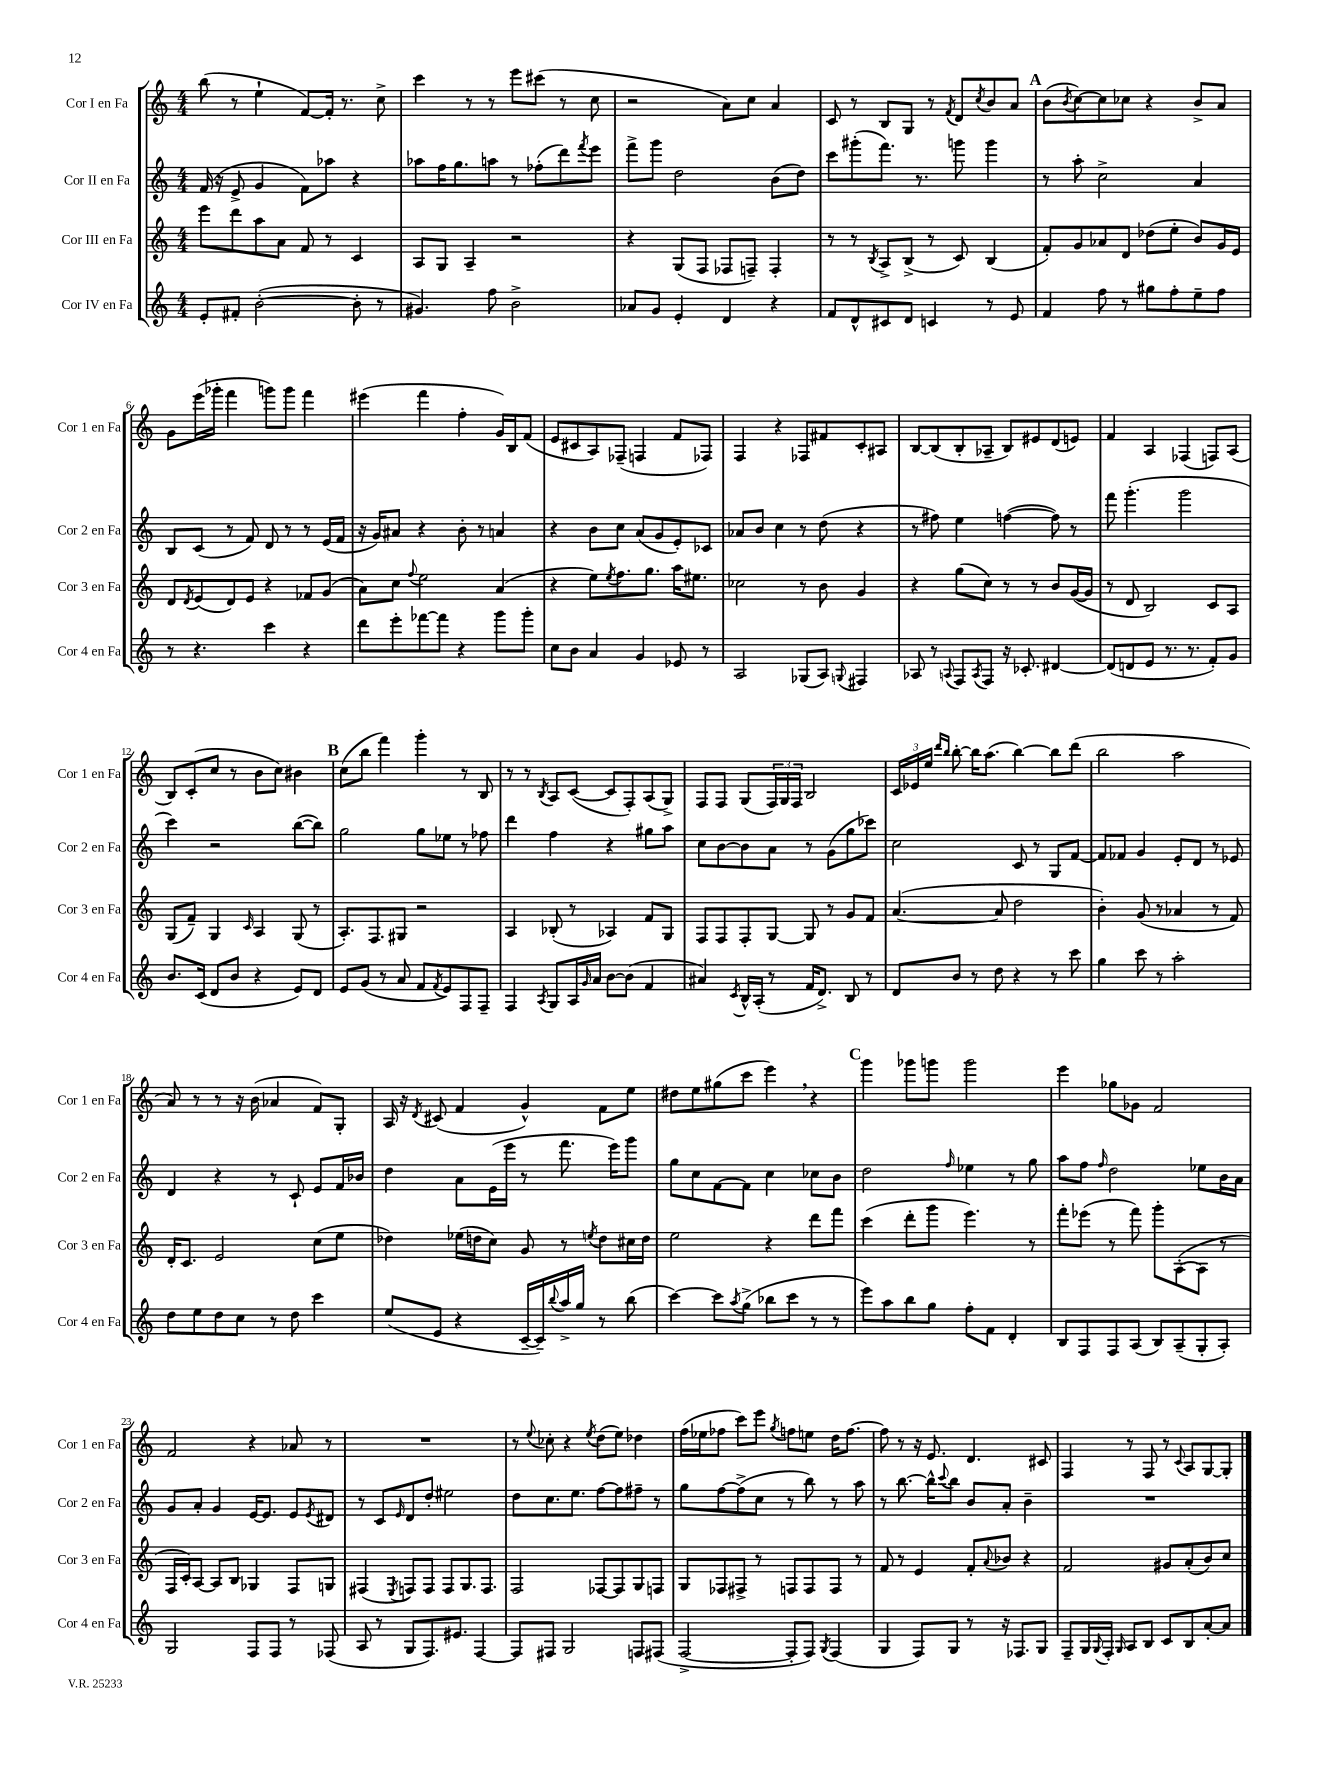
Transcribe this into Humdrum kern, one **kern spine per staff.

**kern	**kern	**kern	**kern
*part4	*part3	*part2	*part1
*staff4	*staff3	*staff2	*staff1
*I"Cor IV en Fa	*I"Cor III en Fa	*I"Cor II en Fa	*I"Cor I en Fa
*I'Cor 4 en Fa	*I'Cor 3 en Fa	*I'Cor 2 en Fa	*I'Cor 1 en Fa
*clefG2	*clefG2	*clefG2	*clefG2
*k[]	*k[]	*k[]	*k[]
*M4/4	*M4/4	*M4/4	*M4/4
=1	=1	=1	=1
8e'/L	8eee\L	(16f/	(8bb\
.	.	16r	.
8f#X'/J	8ddd\	8e^/	8r
([2b'\	8aa\	4g/	4ee`\
.	8a\J	.	.
.	8f/	8f\L)	[8f/L)
.	8r	8aa-X\J	16f'/Jk]
.	.	.	8.r
8b'\]	4c/	4r	.
8r	.	.	8cc^\
=2	=2	=2	=2
4.g#X/)	8A/L	8aa-X\L	4ccc\
.	8G/J	16ff\K	.
.	.	8.gg\	.
.	4A~/	.	8r
8ff\	.	8aan\J	8r
2b^\	2r	8r	8eee\L
.	.	(8ff-X'\L	(8ccc#X\J
.	.	8ddd\)	8r
.	.	8qfff/	.
.	.	8eee\J	8cc\
=3	=3	=3	=3
8a-X/L	4r	8fff^\L	2r
8g/J	.	8ggg\J	.
4e'/	(8G/L	2dd\	.
.	8F/J	.	.
4d/	8F-X/L	.	8a\L)
.	8Fn~/J)	.	8cc\J
4r	4F'/	(8b\L	4a/
.	.	8dd\J)	.
=4	=4	=4	=4
8f/L	8r	8ccc\L	8c/
8d^^/	8r	(8ggg#X'\	8r
.	8qB/	.	.
8c#X/	8A^/L	8.fff\J)	8B/L
8d/J	(8B^/J	.	8G/J
.	.	8.r	.
4cn/	8r	.	8r
.	.	.	8qf/
.	8c/)	8gggn\	8d/L
.	.	.	8qcc/
8r	(4B/	4ggg\	8b/
8e/	.	.	8a/J
!!LO:REH:place=s1:t=A
=5	=5	=5	=5
4f/	8f'/L)	8r	(8b\L
.	.	.	8qb/
.	8g/	8aa'\	[8cc\)
8ff\	8a-X/	2cc^\	8cc\]
8r	8d/J	.	8cc-X\J
8gg#X\L	(8dd-X\L	.	4r
8ff'\	8ee'\J	.	.
8ee~\	8b/L)	4a/	8b^/L
8ff\J	16g/L	.	8a/J
.	16e/JJ	.	.
!!LO:LB:g=z
=6	=6	=6	=6
8r	8d/L	8B/L	8g\L
.	8qd/	.	.
4.r	(8e/	(8c/J	(16eee\L
.	.	.	16ggg-X'\JJ
.	8d/)	8r	4fff\
.	8e/J	8f/)	.
4ccc\	4r	8d/	8gggn\L)
.	.	8r	8ggg\J
4r	8f-X/L	8r	4fff\
.	(8g/J	(16e/LL	.
.	.	16f/JJ	.
=7	=7	=7	=7
8ddd\L	8a\L)	16r	(4eee#X\
.	.	16g/KL)	.
8eee'\	8cc\J	8a#X/J	.
.	8qqff/	.	.
[8fff-X\	2ee\	4r	4fff\
8fff-\J]	.	.	.
4r	.	8b'\	4ff'\
.	.	8r	.
8ggg\L	(4a/	4an/	16g/LL)
.	.	.	16B/J
8ggg'\J	.	.	(8f/J
=8	=8	=8	=8
8cc\L	4r	4r	8e/L
8b\J	.	.	8c#X/
4a/	8ee\L)	8b\L	8A/)
.	8qee/	.	.
.	8.ff\	8cc\J	(8F-X~/J
4g/	.	(8a/L	4Fn/
.	8.gg\J	.	.
.	.	8g/	.
8e-X/	16aa\KL	8e'/)	8f/L
.	8.ee#X\J	.	.
8r	.	8c-X/J	8F-X/J)
=9	=9	=9	=9
2A/	2cc-X\	8a-X/L	4F/
.	.	8b/J	.
.	.	4cc\	4r
(8G-X/L	8r	8r	8F-X/L
8A/J)	8b\	(8dd\	8f#X/
8qqGn/	.	.	.
4F#X/	4g/	4r	8c'/
.	.	.	8A#X/J
=10	=10	=10	=10
8A-X/	4r	8r	[8B/L
8r	.	8ff#X\)	(8B/]
8qqAn/	.	.	.
8F/L	(8gg\L	4ee\	8B'/
8qA/	.	.	.
8F/J	8cc\J)	.	8A-X~/J
16r	8r	([4ffn\	8B/L)
8.c-X'/	.	.	.
.	8r	.	8e#X/
[4d#X/	8b/L	8ff\])	(8d/
.	([16g/L	8r	8en/J)
.	16g/JJ]	.	.
=11	=11	=11	=11
(8d#/L]	8r	8fff\	4f/
8dn/	8d/	(4.ggg'\	.
8e/J	2B/)	.	4A/
8.r	.	.	.
.	.	2ggg\	(4F-X/
8.r	.	.	.
8f'/L)	8c/L	.	8Fn/L)
8g/J	8A/J	.	(8A/J
!!LO:LB:g=z
=12	=12	=12	=12
8.b/L	(8G/L	4ccc\)	8B/L)
.	8f~/J)	.	(8c'/
(16c/Jk	.	.	.
8d/L	4G/	2r	8cc/J
8b/J	.	.	8r
.	16qqc/	.	.
4r	4A/	.	8b\L
.	.	.	8cc\J)
8e/L)	(8G/	([8bb\L	4b#X\
8d/J	8r	8bb\J])	.
!!LO:REH:place=s1:t=B
=13	=13	=13	=13
8e/L	8.A'/L)	2gg\	(8cc\L
(8g/J	.	.	8bb\J
.	8.F/	.	.
8r	.	.	4fff\)
8a/	8G#X/J	.	.
8f/L	2r	8gg\L	4ggg'\
8qf/	.	.	.
8e/)	.	8ee-X\J	.
8F/	.	8r	8r
8F~/J	.	8ff-X\	8B/
=14	=14	=14	=14
4F/	4A/	4ddd\	8r
.	.	.	8r
8qA/	.	.	8qB/
8G/L	(8B-X'/	4ff\	8A/L
16A/L	8r	.	([8c/J
16qqg/	.	.	.
16a/JJ	.	.	.
[8b\L	4A-X/)	4r	8c/L]
(8b\J]	.	.	8F'/)
4f/	8f/L	8gg#X\L	(8A/
.	8G/J	8aa\J	8G^/J)
=15	=15	=15	=15
4a#X/)	8F/L	8cc\L	8F/L
.	8F/	[8b\	8F/J
8qc/	.	.	.
16B^^/LL	8F'/	8b\]	(8G/L
(16A'/JJ	.	.	.
8r	[8G/J	8a\J	24F/L)
.	.	.	24G/
.	.	.	24F/JJ
16f/KL	8G/]	8r	2B/
8.d^/J)	.	.	.
.	8r	(8g\L	.
8B/	8g/L	8gg\	.
8r	8f/J	8ccc-X\J)	.
=16	=16	=16	=16
8d/L	([4.a/	2cc\	24c/LL
.	.	.	24e-X/
.	.	.	24ee/JJ
.	.	.	16qqddd/LL
.	.	.	16qqbb/JJ
8b/J	.	.	[8bb'\
8r	.	.	16bb\KL]
.	.	.	(8.aa\J
8dd\	8a/]	.	.
4r	2dd\	8c/	[4bb\)
.	.	8r	.
8r	.	8G/L	8bb\L]
8ccc\	.	[8f/J	(8ddd\J
=17	=17	=17	=17
4gg\	4b'\)	8f/L]	2bb\
.	.	8f-X/J	.
8ccc\	(8g/	4g/	.
8r	8r	.	.
2aa'\	4a-X/	8e'/L	2aa\
.	.	8d/J	.
.	8r	8r	.
.	8f/)	8e-X/	.
!!LO:LB:g=z
=18	=18	=18	=18
8dd\L	16d'/KL	4d/	8a/)
.	8.c/J	.	.
8ee\	.	.	8r
8dd\	2e/	4r	8r
8cc\J	.	.	16r
.	.	.	(16b\
8r	.	8r	4a-X/
8dd\	.	8c`/	.
4ccc\	(8cc\L	8e/L	8f/L)
.	8ee\J	16f/L	8G'/J
.	.	16b-X/JJ	.
=19	=19	=19	=19
(8ee/L	4dd-X\)	4dd\	16A/
.	.	.	16r
.	.	.	8qd/
8e/J	.	.	(8c#X/
4r	(16ee-X\LL	8a\L	4f/
.	16ddn\J	.	.
.	8cc\J)	(16e\L	.
.	.	16eee\JJ	.
[16c~/LL	8g/	8r	4g^^/)
16c~/])	.	.	.
8qqbb/	.	.	.
16aa^/	8r	8.fff\	.
16gg/JJ	.	.	.
.	8qeen/	.	.
8r	8dd\L	.	8f\L
.	.	16eee\KL)	.
(8bb\	16cc#X\L	8ggg\J	8ee\J
.	16dd\JJ	.	.
=20	=20	=20	=20
[4ccc\)	2ee\	8gg\L	8dd#X\L
.	.	8cc\	8ee\
8ccc\L]	.	[8f\	(8gg#X\
8qaa/	.	.	.
(8gg^\J	.	8f\J]	8ccc\J
8bb-X\L	4r	4cc\	4eee,\)
8ccc\J	.	.	.
8r	8ddd\L	8cc-X\L	4r
8r	8fff\J	8b\J	.
!!LO:REH:place=s1:t=C
=21	=21	=21	=21
8eee\L)	(4ccc\	2dd\	4ggg\
8aa\	.	.	.
8bb\	8ddd'\L	.	8ggg-X\L
8gg\J	8ggg\J	.	8gggn\J
.	.	16qqff/	.
8ff'\L	4.eee\)	4ee-X\	2ggg\
8f\J	.	.	.
4d'/	.	8r	.
.	8r	8gg\	.
=22	=22	=22	=22
8B/L	8fff'\L	8aa\L	4eee\
8F/	(8eee-X\J	8ff\J	.
.	.	16qqff/	.
8F/	8r	2dd\	8gg-X\L
(8A/J	8fff\)	.	8g-X\J
8B/L)	8ggg'\L	.	2f/
(8A~/	([8A'\	.	.
8G'/	8A\J]	8ee-X\L	.
8A'/J)	8r	16b\L	.
.	.	16a\JJ	.
!!LO:LB:g=z
=23	=23	=23	=23
2G/	16F/LL	8g/L	2f/
.	16c'/J)	.	.
.	[8A/J	8a'/J	.
.	8A/L]	4g/	.
.	8B/J	.	.
8F/L	4G-X/	[16e/KL	4r
.	.	8.e/J]	.
8F/J	.	.	.
8r	8F/L	8e/L	8a-X/
.	.	8qe/	.
(8F-X/	8Gn/J	8d#X/J	8r
=24	=24	=24	=24
8A/	(4F#X/	8r	1r
8r	.	8c/L	.
.	8qE/	16qqe/	.
8G/L	8Fn/L)	8d/	.
8.F/)	8F/J	8dd'/J	.
.	8F/L	2ee#X\	.
8.e#X/J	.	.	.
.	8.G/	.	.
[4F/	.	.	.
.	8.F/J	.	.
=25	=25	=25	=25
8F/L]	2F/	8dd\L	8r
.	.	.	8qqee/
8F#X/J	.	8.cc\	8cc-X'\
2G/	.	.	4r
.	.	8.ee\J	.
.	.	.	8qee/
.	[8F-X/L	[8ff\L	(8dd\L
.	8F-/]	8ff\]	8ee\J)
8Fn/L	8G/	8ff#X~\J	4dd-X\
(8F#X/J	8Fn/J	8r	.
=26	=26	=26	=26
[2F^/	8G/L	8gg\L	(16ff\LL
.	.	.	16ee-X\J
.	8F-X/	[8ff\	8ff-X\J
.	8F#X^/J	(8ff^\]	8ccc\L)
.	8r	8cc\J	8eee\J
.	.	.	8qgg/
8F'/L]	8Fn/L	8r	8ffn\L
8F/J)	8F/	8bb\)	8een\J
8qG/	.	.	.
(4F/	8F/J	8r	16dd\KL
.	.	.	[8.ff\J
.	8r	8aa\	.
=27	=27	=27	=27
4G/	8f/	8r	8ff\]
.	8r	[8.bb\	8r
8F/L)	4e/	.	16r
.	.	16bb^^\KL]	8.e/
.	.	8qqccc/	.
8G/J	.	8bb\J	.
8r	8f'/L	8b/L	4.d/
.	8qqa/	.	.
16r	8b-X/J	8a'/J	.
8.F-X/L	.	.	.
.	4r	4b~\	.
8G/J	.	.	8c#X/
=28	=28	=28	=28
8F~/L	2f/	1r	4F/
16G/L	.	.	.
8qqG/	.	.	.
16F'/JJ	.	.	.
16qqG/	.	.	.
8A/L	.	.	8r
8B/J	.	.	8F/
8c/L	8g#X/L	.	8r
.	.	.	8qqc/
8B/	(8a'/	.	8A/L
[8a'/	8b/)	.	[8G/
8a/J]	8cc/J	.	8G'/J]
==	==	==	==
*-	*-	*-	*-
